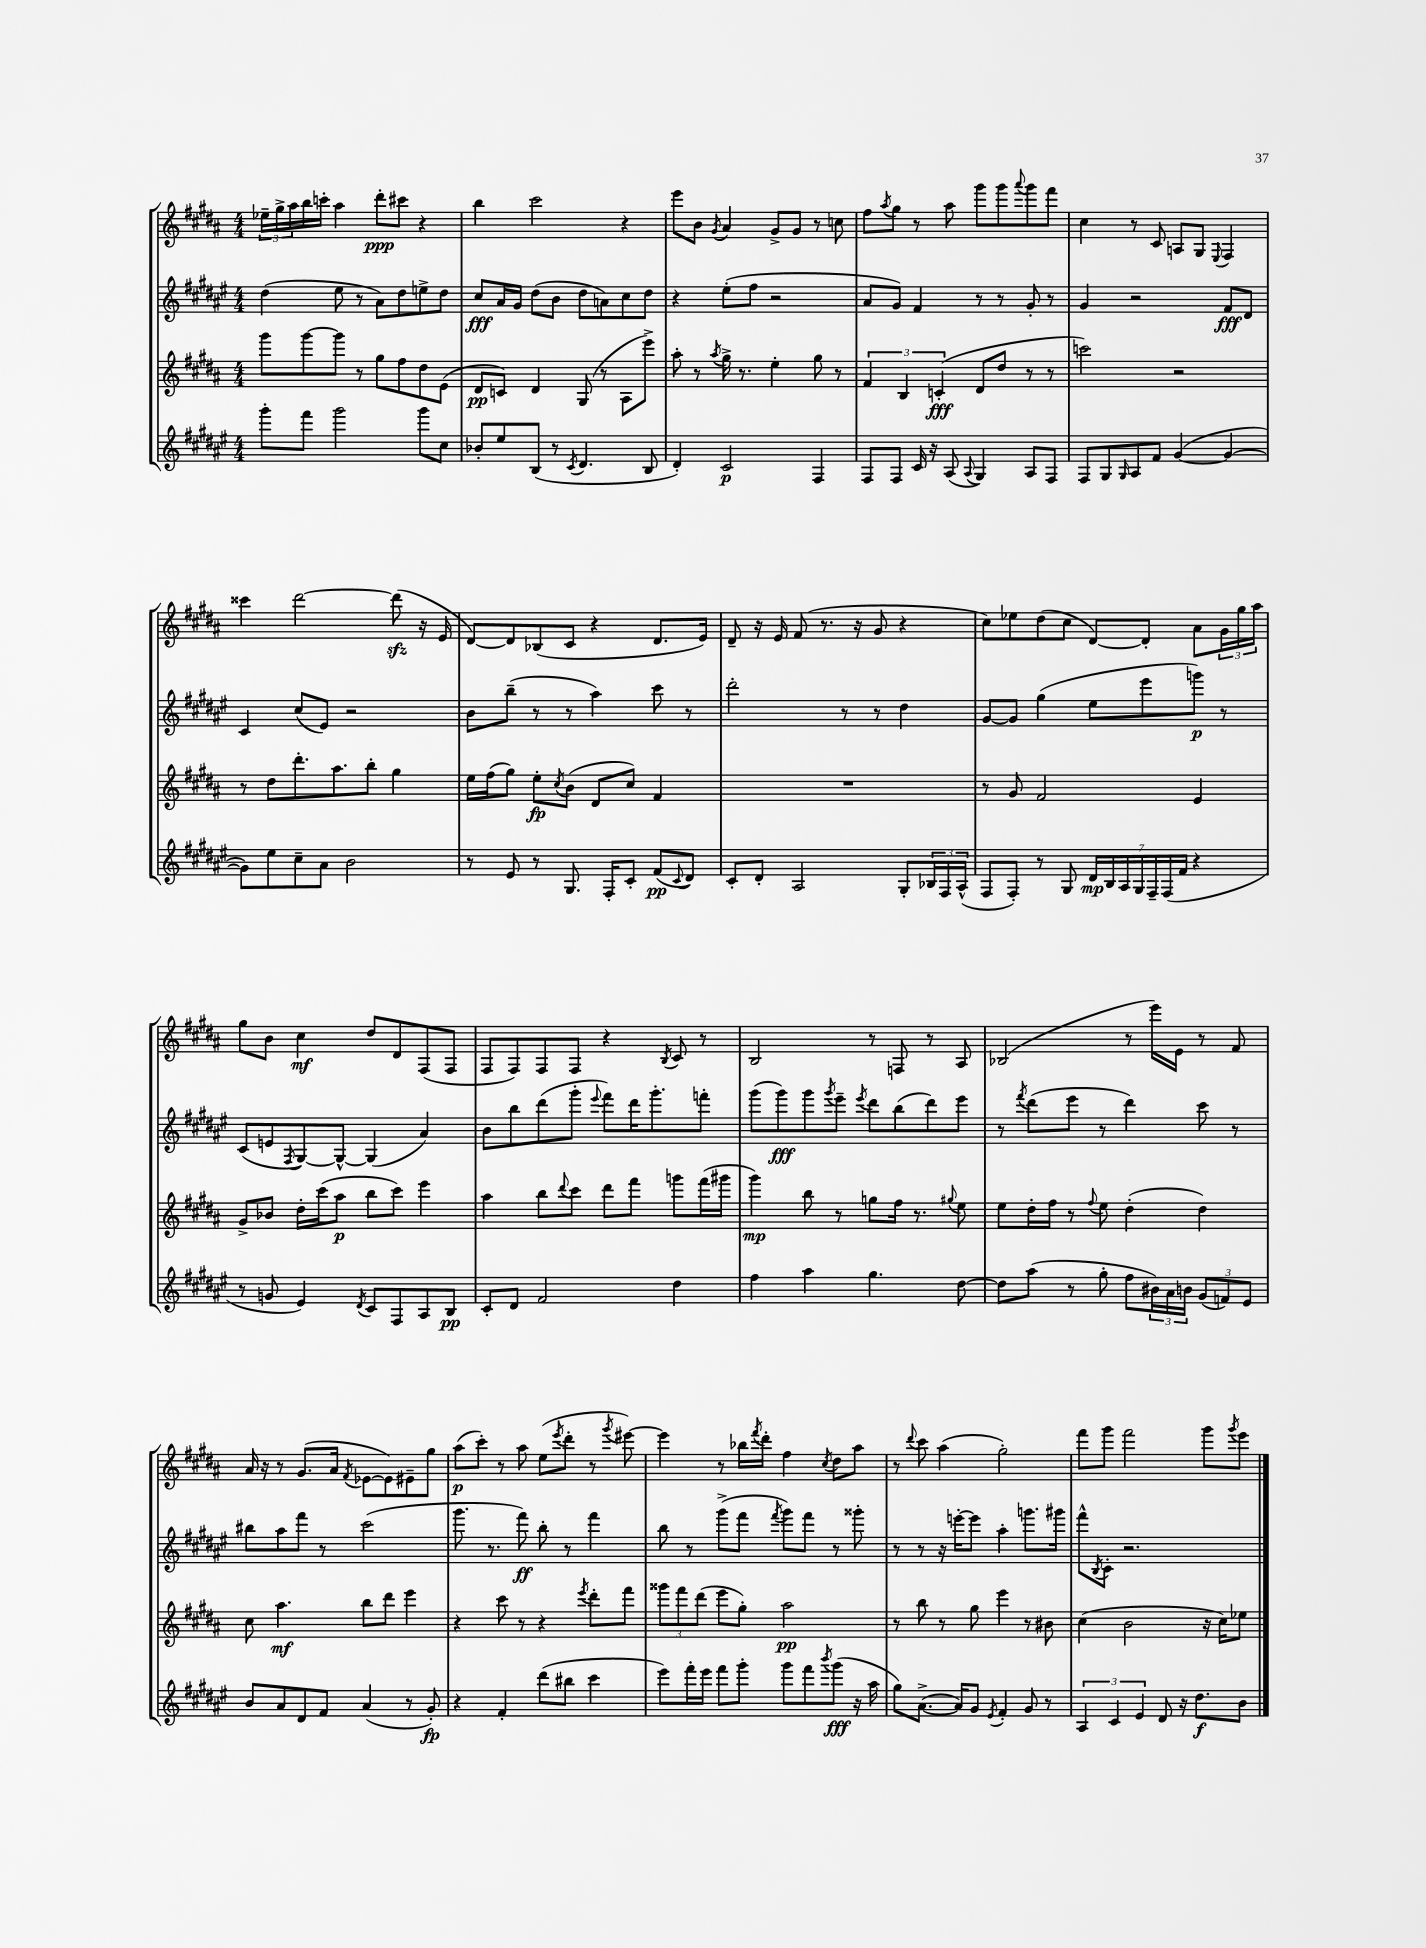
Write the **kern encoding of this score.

**kern	**kern	**kern	**kern
*staff4	*staff3	*staff2	*staff1
*clefG2	*clefG2	*clefG2	*clefG2
*k[f#c#g#d#a#e#]	*k[f#c#g#d#a#]	*k[f#c#g#d#a#e#]	*k[f#c#g#d#a#]
*M4/4	*M4/4	*M4/4	*M4/4
8ggg#'	8ggg#	(4dd#	24ee-~
.	.	.	24gg#^
.	.	.	24aa#
8fff#	[8ggg#	.	16bb
.	.	.	16ccc'
2ggg#	8ggg#]	8ee#	4aa#
.	8r	8r	.
.	8gg#	8a#)	8ddd#'
.	8ff#	8dd#	8ccc#
8ggg#	8dd#	8ee^	4r
8cc#	(8e	8dd#	.
=	=	=	=
8b-'	8d#	8cc#	4bb
8ee#	8c)	16a#	.
.	.	16g#	.
(8B	4d#	(8dd#	2ccc#
8r	.	8b	.
8qc#	.	.	.
4.d#	(8G#	8dd#	.
.	8r	8a)	.
.	8A#	8cc#	4r
8B	8eee^)	8dd#	.
=	=	=	=
4d#')	8aa#'	4r	8eee
.	8r	.	8b
.	8qaa#	.	8qg#
2c#	16gg#^	(8ee#'	4a#
.	8.r	.	.
.	.	8ff#	.
.	4ee'	2r	8g#^
.	.	.	8g#
4F#	8gg#	.	8r
.	8r	.	8cc
=	=	=	=
8F#	6f#	8a#	8ff#
.	.	.	8qaa#
8F#	.	8g#)	8gg#
.	6B	.	.
16c#	.	4f#	8r
16r	.	.	.
.	(6c'	.	.
(8A#	.	.	8aa#
8qqA#	.	.	.
4G#)	8d#	8r	8ggg#
.	8dd#	8r	8ggg#
.	.	.	8qqaaa#
8A#	8r	8g#'	8ggg#
8F#	8r	8r	8fff#
=	=	=	=
8F#	2ccc)	4g#	4cc#
8G#	.	.	.
16qqG#	.	.	.
8A#	.	2r	8r
8f#	.	.	8c#
([4g#	2r	.	8A
.	.	.	8G#
.	.	.	8qqE
4g#_	.	8f#	4F#
.	.	8d#	.
=	=	=	=
8g#])	8r	4c#	4ccc##
8ee#	8dd#	.	.
8cc#~	8.ddd#'	(8cc#	[2ddd#
8a#	.	8e#)	.
.	8.aa#	.	.
2b	.	2r	.
.	8bb'	.	.
.	4gg#	.	(8ddd#]
.	.	.	16r
.	.	.	16e
=	=	=	=
8r	16ee	8b	[8d#)
.	(16ff#	.	.
8e#	8gg#)	(8bb~	8d#]
8r	8ee'	8r	(8B-
.	8qcc#	.	.
8.G#	(8b	8r	8c#
.	8d#	4aa#)	4r
16F#'	.	.	.
8c#'	8cc#)	.	.
(8f#	4f#	8ccc#	8.d#
8qqc#	.	.	.
8d#)	.	8r	.
.	.	.	16e)
=	=	=	=
8c#'	1r	2ddd#'	8d#~
8d#'	.	.	16r
.	.	.	16e
2A#	.	.	(8f#
.	.	.	8.r
.	.	8r	.
.	.	.	16r
.	.	8r	8g#
8G#'	.	4dd#	4r
24B-	.	.	.
24F#	.	.	.
(24A#^^	.	.	.
=	=	=	=
8F#	8r	[8g#	8cc#)
8F#')	8g#	8g#]	8ee-
8r	2f#	(4gg#	(8dd#
8G#	.	.	8cc#
28d#	.	8ee#	[8d#)
28B	.	.	.
28A#	.	.	.
28G#	.	.	.
.	.	8eee#	8d#']
28F#~	.	.	.
(28F#	.	.	.
28f#	.	.	.
4r	4e	8ggg)	8a#
.	.	8r	24g#
.	.	.	24gg#
.	.	.	24aa#
=	=	=	=
8r	8g#^	(8c#	8gg#
8g	8b-	8e	8b
.	.	8qF#	.
4e#)	16dd#'	[8G#)	4cc#
.	(16ccc#	.	.
.	8aa#	8G#^^_	.
8qd#	.	.	.
8c#	8bb	(4G#]	8dd#
8F#	8ccc#)	.	8d#
8A#	4eee	4a#)	(8F#
8B	.	.	8F#
=	=	=	=
8c#'	4aa#	8b	8F#
8d#	.	8bb	8F#)
2f#	8bb	(8ddd#	8F#
.	8qqddd#	.	.
.	8ccc#	8ggg#'	8F#
.	.	8qqeee#	.
.	8ddd#	8fff#)	4r
.	8fff#	16ddd#	.
.	.	8.ggg#'	.
.	.	.	8qB
4dd#	8ggg	.	8c#
.	(16fff#	8fff'	8r
.	16ggg#	.	.
=	=	=	=
4ff#	4ggg#)	(8ggg#	2B
.	.	8ggg#)	.
4aa#	8bb	8ggg#	.
.	.	8qggg#	.
.	8r	8eee#~	.
.	.	8qeee#	.
4.gg#	8gg	8ddd#	8r
.	16ff#	(8bb	8F
.	8.r	.	.
.	.	8ddd#)	8r
.	8qqgg#	.	.
[8dd#	8ee	8eee#	8A#
=	=	=	=
8dd#]	8ee	8r	(2B-
.	.	8qfff#	.
(8aa#	16dd#'	(8ddd#	.
.	16ff#	.	.
8r	8r	8eee#	.
.	8qqff#	.	.
8gg#'	8ee	8r	.
8ff#	(4dd#'	4ddd#)	8r
24b#)	.	.	16eee)
24a#	.	.	.
.	.	.	16e
24b	.	.	.
(12g#	4dd#)	8ccc#	8r
12f)	.	.	.
.	.	8r	8f#
12e#	.	.	.
=	=	=	=
8b	8cc#	8bb#	16a#
.	.	.	16r
8a#	4.aa#	8aa#	8r
8d#	.	8fff#	(8.g#
8f#	.	8r	.
.	.	.	16a#
.	.	.	8qf#
(4a#	8bb	(2ccc#	[8e-
.	8ddd#	.	8e-])
8r	4eee	.	8e#~
8g#')	.	.	8gg#
=	=	=	=
4r	4r	8.ggg#	(8aa#
.	.	.	8ccc#')
.	.	8.r	.
4f#'	8ccc#	.	8r
.	8r	8fff#)	8aa#
(8ddd#	4r	8bb'	(8ee
.	.	.	8qeee
8bb#	.	8r	8ddd#'
.	8qeee	.	.
4ccc#	8ddd#'	4fff#	8r
.	.	.	8qggg#
.	8fff#	.	[8eee#)
=	=	=	=
8eee#)	12ggg##	8bb	4eee#]
.	12fff#	.	.
16fff#'	.	8r	.
.	(12ddd#	.	.
16eee#	.	.	.
8fff#	8eee	(8ggg#^	8r
8ggg#'	8gg#')	8fff#	16bb-
.	.	.	8qfff#
.	.	.	16ddd#'
.	.	8qfff#	.
8ggg#	2aa#	8ggg#)	4ff#
8fff#	.	8fff#	.
8qbbb	.	.	8qcc#
(8ggg#	.	8r	8dd#
16r	.	8ggg##'	8aa#
16aa#	.	.	.
=	=	=	=
8gg#)	8r	8r	8r
.	.	.	8qqddd#
([8.a#^	8bb	8r	8ccc#
.	8r	16r	(4aa#
16a#])	.	[16eee'	.
8g#	8gg#	8eee]	.
8qe#	.	.	.
4f#'	4eee	4aa#'	2gg#')
8g#	8r	8.ggg	.
8r	8b#	.	.
.	.	16ggg#	.
=	=	=	=
6A#	(4cc#	8fff#^^	8fff#
.	.	8qB	.
.	.	8c#'	8ggg#
6c#	.	.	.
.	2b	2.r	2fff#
6e#	.	.	.
8d#	.	.	.
16r	.	.	.
8.dd#	.	.	.
.	16r	.	8ggg#
.	16cc#)	.	.
.	.	.	8qggg#
8b	8ee-	.	8eee
==	==	==	==
*-	*-	*-	*-
